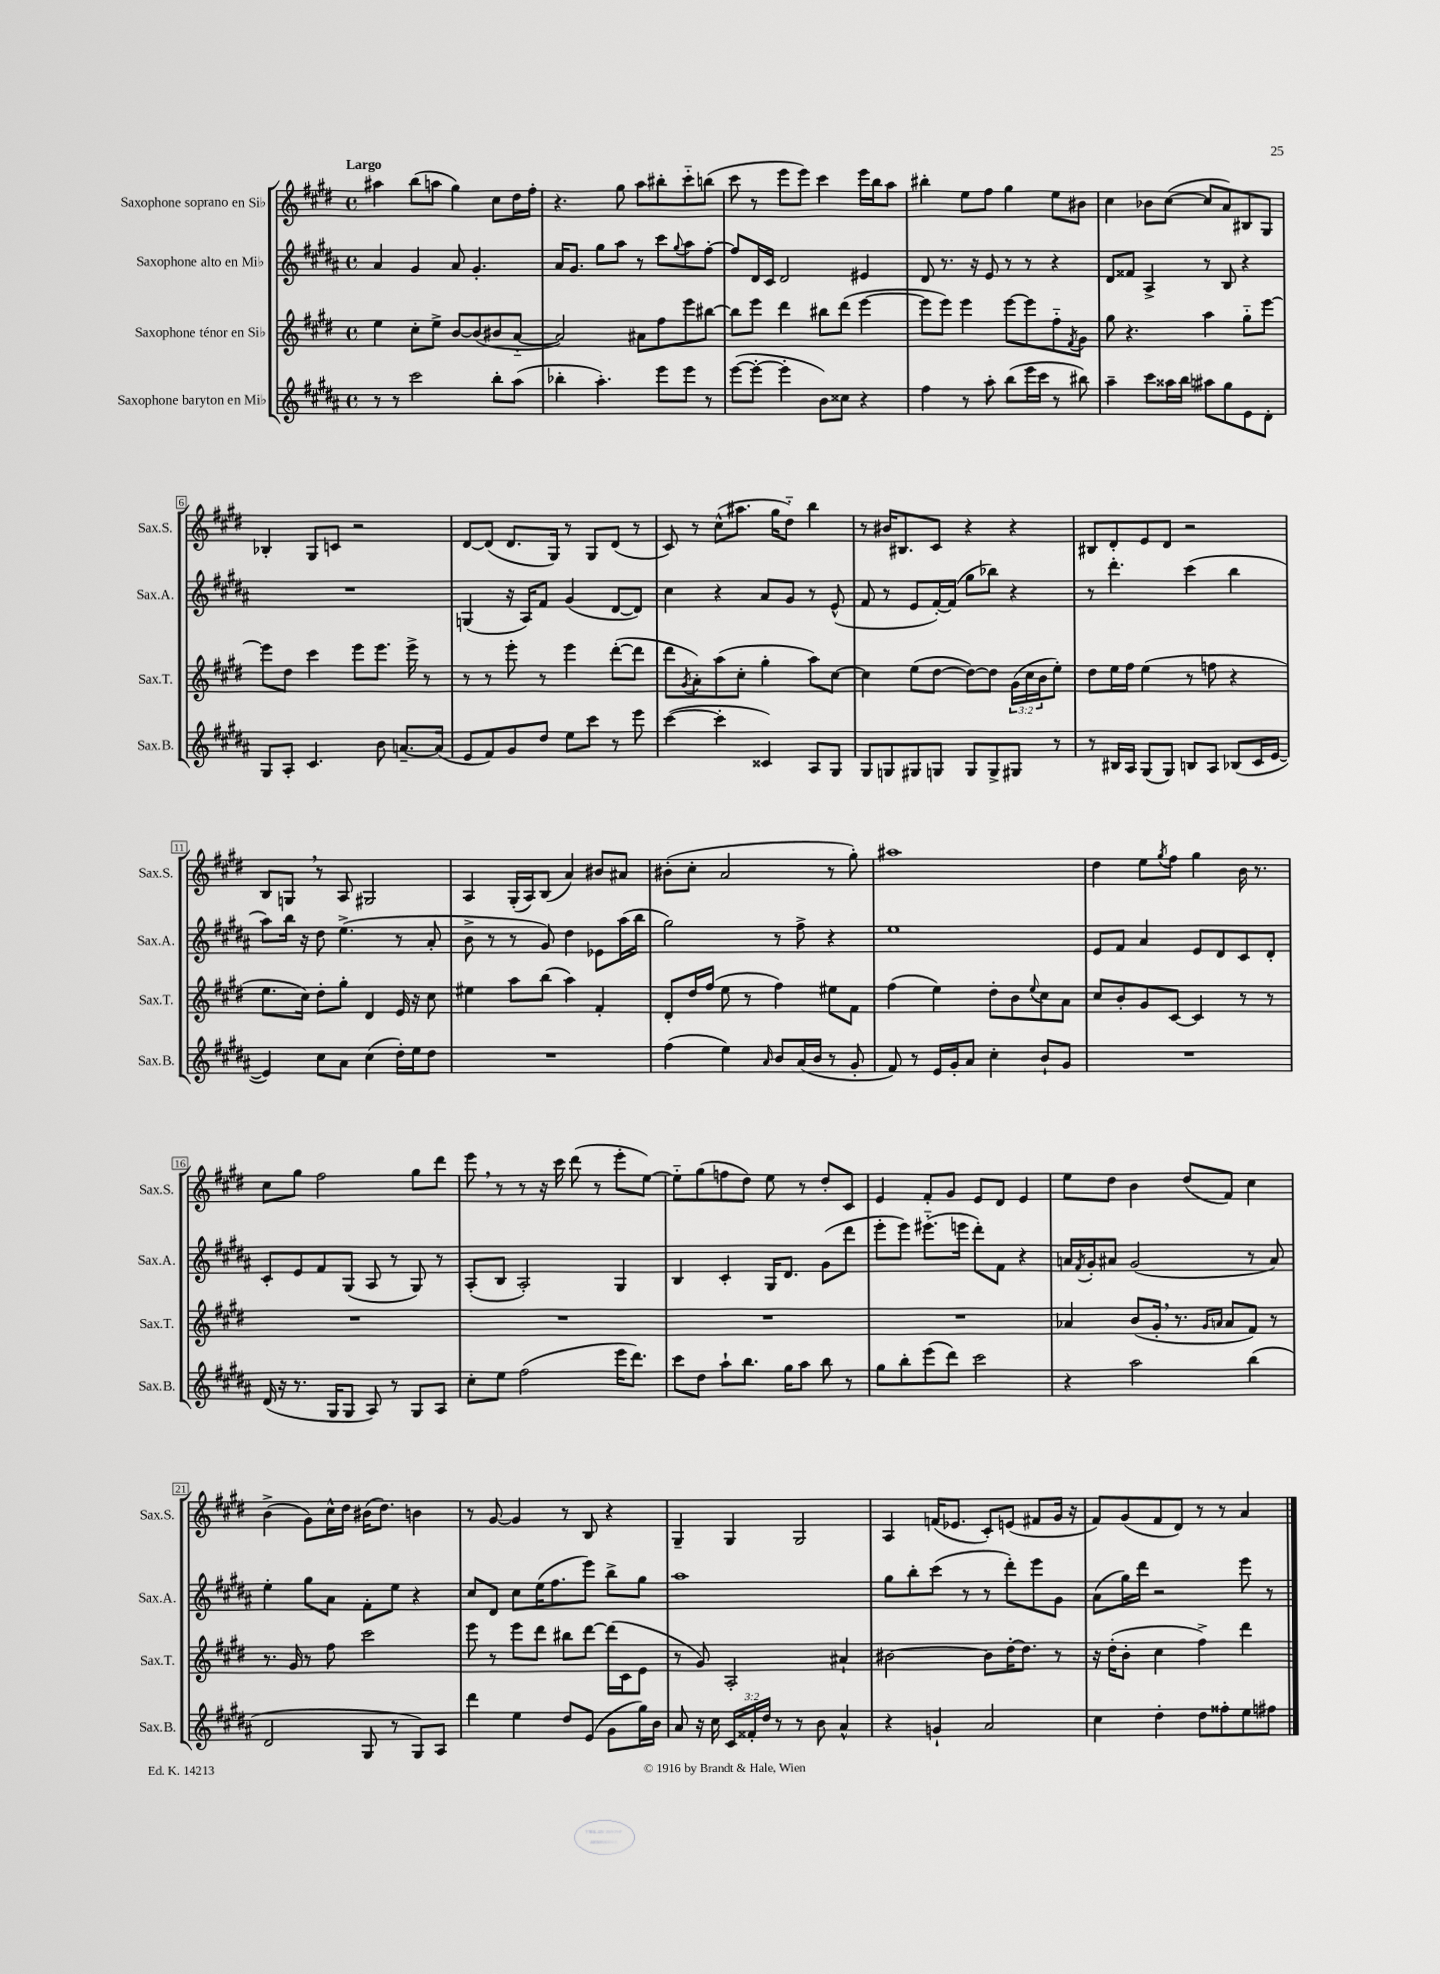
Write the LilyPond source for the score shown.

<<
\new StaffGroup <<
\new Staff = "s0" \with { instrumentName = "Saxophone soprano en Sib" shortInstrumentName = "Sax.S." } {
    \clef treble \key e \major \defaultTimeSignature \time 4/4 \tempo "Largo"
    ais''4 b''8( a''8 gis''4) cis''8 dis''16 fis''16-. |
    r4. gis''8 a''8 bis''8-. cis'''8-_ b''8( |
    cis'''8 r8 e'''8 e'''8) cis'''4 e'''16 b''16 a''8 |
    bis''4-. e''8 fis''8 gis''4 e''8 bis'8 |
    cis''4 bes'8 cis''8~( cis''8 a'8) bis8 gis8 |
    bes4-. gis8 c'8 r2 |
    dis'8~ dis'8( dis'8. gis16) r8 gis8 dis'8( r8 |
    cis'8) r8 cis''8-^( ais''8. gis''16 dis''8-_) b''4 |
    r8 bis'16 bis8. cis'8 r4 r4 |
    bis8 dis'8-. e'8 dis'8 r2 |
    b8 g8 \breathe r8 a8 gis2 |
    a4 gis16-.( a16) b8( a'4) bis'8 ais'8 |
    bis'8-.( cis''8-. a'2 r8 gis''8-.) |
    ais''1 |
    dis''4 e''8 \acciaccatura { gis''8 } fis''8 gis''4 b'16 r8. |
    cis''8 gis''8 fis''2 gis''8 dis'''8 |
    e'''8 \breathe r8 r8 r16 cis'''16 dis'''8( r8 e'''8-. e''8~) |
    e''8-_ gis''8( f''8 dis''8) e''8 r8 dis''8-. cis'8 |
    e'4 fis'8-. gis'8 e'8 dis'8 e'4 |
    e''8 dis''8 b'4 dis''8( fis'8) cis''4 |
    b'4->( gis'8) cis''16-^ dis''16 bis'16( dis''8.) b'4 |
    r8 gis'8~ gis'4 r8 b8 r4 |
    gis4-- gis4 gis2 |
    a4 f'16( ees'8. cis'8-.) e'8( fis'8 gis'16 r16 |
    fis'8) gis'8( fis'8 dis'8) r8 r8 a'4 \bar "|." |
}
\new Staff = "s1" \with { instrumentName = "Saxophone alto en Mib" shortInstrumentName = "Sax.A." } {
    \clef treble \key b \major \defaultTimeSignature \time 4/4
    ais'4 gis'4 ais'8 gis'4.-. |
    ais'16 gis'8. gis''8 ais''8 r8 cis'''8 \appoggiatura { gis''8 } ais''8 fis''8~-. |
    fis''8 dis'16 cis'16 dis'2 eis'4 |
    dis'8 r8. r16 e'8 r8 r8 r4 |
    dis'8 fisis'8 ais4-> r8 b8 r4 |
    R1 |
    g4( r16 ais16) fis'8 gis'4( dis'8~ dis'8) |
    cis''4 r4 ais'8 gis'8 r8 e'8-^( |
    fis'8 r8 e'8 fis'16~-.) fis'16( gis''8 bes''8) r4 |
    r8 dis'''4.-. cis'''4( b''4 |
    ais''8) b''16 r16 dis''8 e''4.->( r8 ais'8-. |
    b'8-> r8 r8 gis'8) dis''4 ees'8 ais''16( b''16 |
    gis''2) r8 fis''8-> r4 |
    e''1 |
    e'8 fis'8 ais'4 e'8 dis'8 cis'8 dis'8-. |
    cis'8-. e'8 fis'8 gis8( ais8 r8 gis8) r8 |
    ais8-.( b8 ais2-.) gis4 |
    b4 cis'4-. gis16 dis'8. gis'8( dis'''8 |
    e'''8-. e'''8) eis'''8.-_( e'''16 dis'''8-.) fis'8 r4 |
    a'16 \acciaccatura { fis'8 } gis'16-. ais'8 gis'2( r8 ais'8) |
    e''4-. gis''8 ais'8 fis'8-. e''8 r4 |
    cis''8 dis'8 cis''8 e''16( fis''8. e'''8) b''8-> gis''8 |
    ais''1 |
    gis''8 b''8-. cis'''8( r8 r8 dis'''8-.) e'''8 gis'8 |
    ais'8( gis''16) dis'''16 r2 e'''8 r8 \bar "|." |
}
\new Staff = "s2" \with { instrumentName = "Saxophone ténor en Sib" shortInstrumentName = "Sax.T." } {
    \clef treble \key e \major \defaultTimeSignature \time 4/4 \override Staff.TupletNumber.text = #tuplet-number::calc-fraction-text
    e''4 cis''8-. e''8-> b'8~ b'8( bis'8 a'8~-_ |
    a'2) ais'8 fis''8 e'''8 bis''8~ |
    bis''8 e'''8 dis'''4 bis''8 dis'''8( e'''4~ |
    e'''8 e'''8) e'''4 e'''8~ e'''8 fis''8-_ \acciaccatura { fis'8 } gis'8 |
    gis''8 r4. a''4 gis''8-_ e'''8~ |
    e'''8 dis''8 cis'''4 e'''8 e'''8. e'''16-> r8 |
    r8 r8 e'''8-. r8 e'''4 dis'''8~-.( dis'''8 |
    dis'''8 \acciaccatura { gis'8 } a'8-.) a''8( cis''8-. gis''4-. a''8) cis''8~ |
    cis''4 e''8( dis''8~ dis''8~) dis''8 \tuplet 3/2 { gis'16( cis''16 b'16 } e''8-.) |
    dis''8 e''16 fis''16 e''4( r8 f''8 r4 |
    e''8. cis''16) dis''8-. gis''8-. dis'4 e'16 r16 cis''8 |
    eis''4 a''8 b''8( a''4) fis'4-. |
    dis'8-. dis''16 fis''16( e''8 r8 fis''4) eis''8 fis'8 |
    fis''4( e''4) dis''8-. b'8 \appoggiatura { e''8 } cis''8 a'8 |
    cis''8 b'8-. gis'8 cis'8~ cis'4 r8 r8 |
    R1 |
    R1 |
    R1 |
    R1 |
    aes'4 b'8( gis'16-. \breathe r8. \grace { gis'16 a'16 } a'8 fis'8) r8 |
    r8. gis'16 r8 fis''8 cis'''2 |
    e'''8 r8 e'''8 dis'''8 bis''8 dis'''8~ dis'''16( cis'16 e'8 |
    r8 gis'8) a2-. ais'4-! |
    bis'2~ bis'8 dis''16~-. dis''8. r8 |
    r16 dis''16-.( b'8-. cis''4 fis''4->) dis'''4 \bar "|." |
}
\new Staff = "s3" \with { instrumentName = "Saxophone baryton en Mib" shortInstrumentName = "Sax.B." } {
    \clef treble \key b \major \defaultTimeSignature \time 4/4 \override Staff.TupletNumber.text = #tuplet-number::calc-fraction-text
    r8 r8 cis'''2 b''8-. ais''8( |
    bes''4-. ais''4.-.) e'''8 e'''8 r8 |
    e'''8~( e'''8~-. e'''4-. b'8) cisis''8 r4 |
    fis''4 r8 ais''8-. b''8( e'''16 cis'''16 r8 bis''8) |
    ais''4-- cis'''8 aisis''16 b''16 ais''8 gis''8 e'8 dis'8-. |
    gis8 ais8-. cis'4. b'8 a'8.~-- a'16( |
    e'8 fis'8) gis'8 dis''8 e''8 cis'''8 r8 e'''8 |
    cis'''4~( cis'''4-. cisis'4) ais8 gis8 |
    gis8 g8 gis8 g8 g8 g8-> gis8 r8 |
    r8 bis16 ais16 gis8( gis8) b8 ais8 bes8( cis'16 e'16~ |
    e'4) cis''8 ais'8 cis''4( dis''16-.) e''16 dis''8 |
    R1 |
    fis''4( e''4) \grace { ais'16 } b'8 ais'16( b'16 r8 gis'8-. |
    fis'8) r8 e'16 gis'16-. ais'8 cis''4-. b'8-! gis'8 |
    R1 |
    dis'16( r16 r8. gis16 gis8 ais8) r8 gis8 ais8 |
    cis''8-. e''8 fis''2( e'''16 dis'''8.) |
    cis'''8 dis''8 ais''8-! b''8. gis''16 ais''8 b''8 r8 |
    gis''8 b''8-. e'''8( dis'''8) cis'''2 |
    r4 ais''2 b''4( |
    dis'2 gis8 r8 gis8) ais8 |
    dis'''4 e''4 dis''8 e'8( gis'8 gis''16) b'16 |
    ais'8 r16 cis''16 \tuplet 3/2 { cis'16 fisis'16-. dis''16 } r8 r8 b'8 ais'4-^ |
    r4 g'4-! ais'2 |
    cis''4 dis''4-. dis''8 fisis''8-. e''8 fis''8 \bar "|." |
}
>>
>>
\layout { \context { \Score \override BarNumber.stencil = #(make-stencil-boxer 0.1 0.3 ly:text-interface::print) } }
